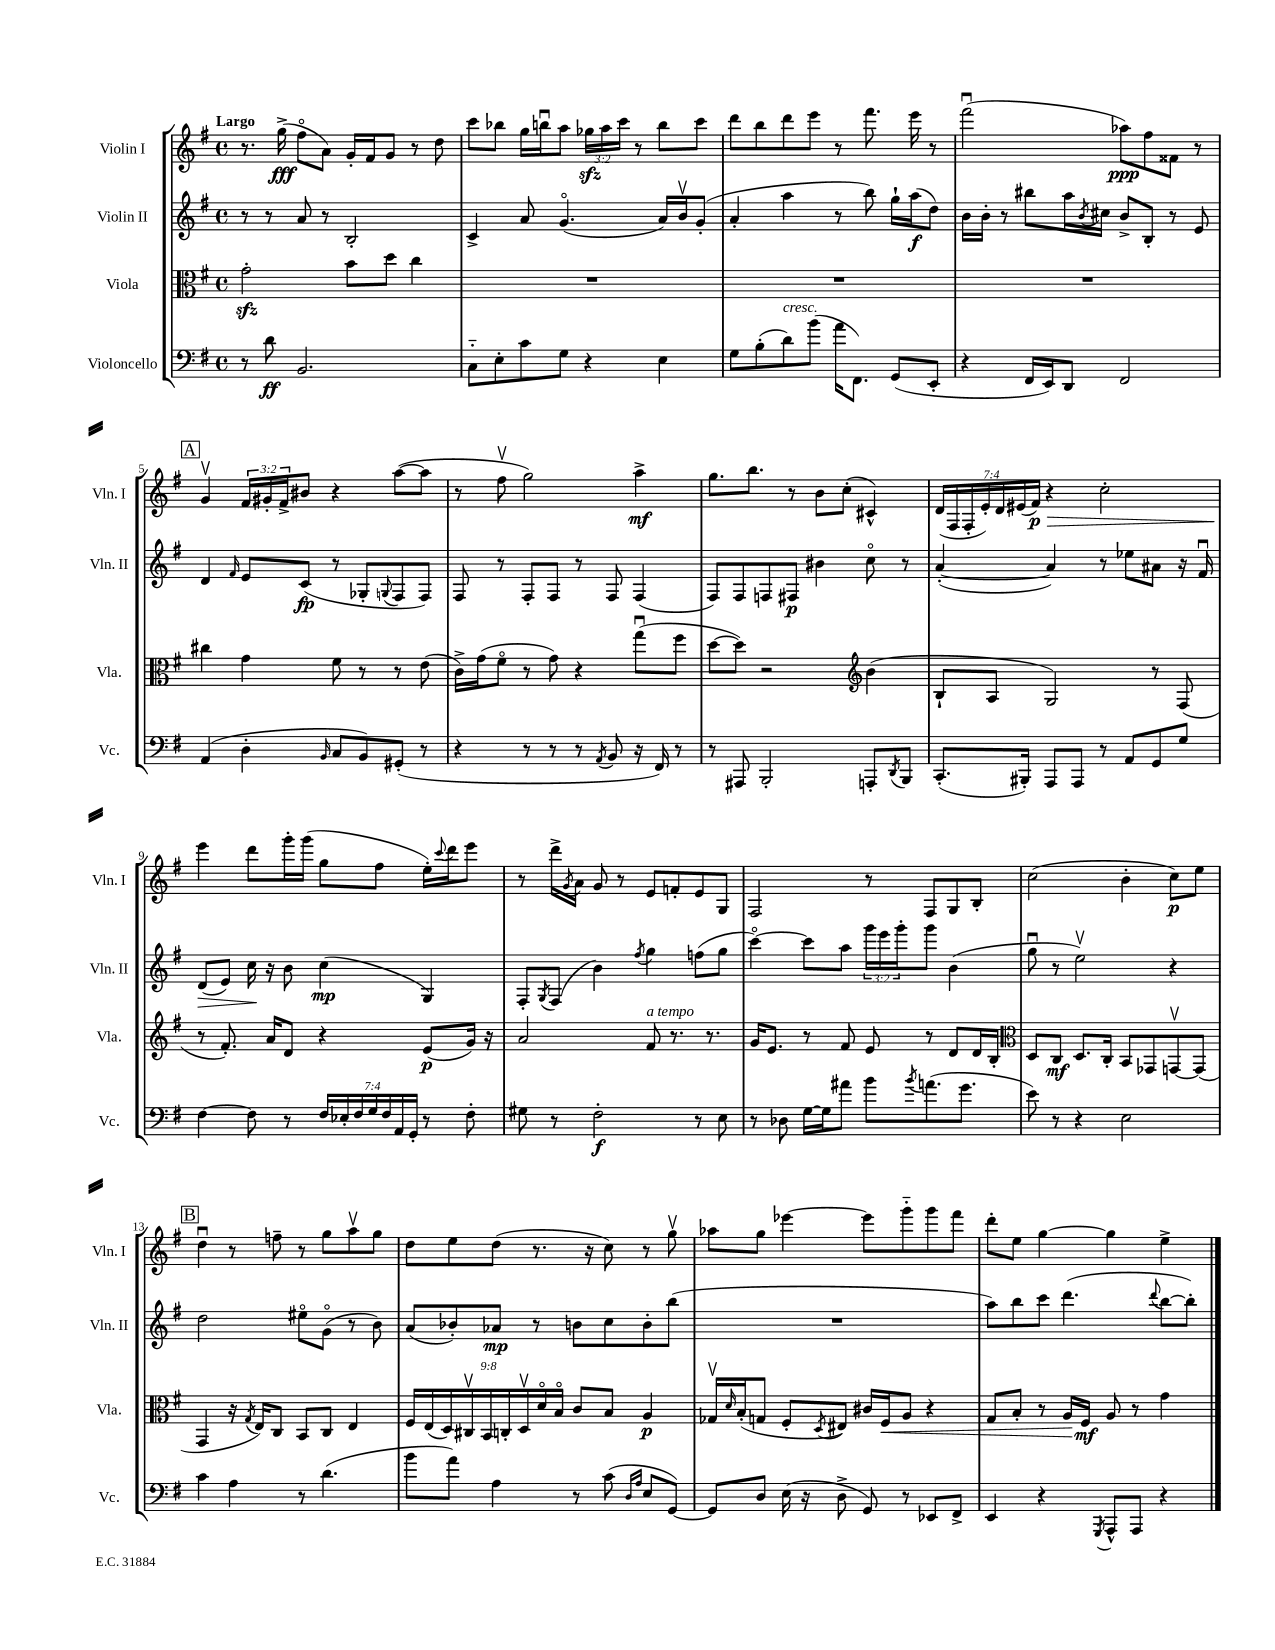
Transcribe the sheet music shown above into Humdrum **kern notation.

**kern	**kern	**kern	**kern
*staff4	*staff3	*staff2	*staff1
*clefF4	*clefC3	*clefG2	*clefG2
*k[f#]	*k[f#]	*k[f#]	*k[f#]
*M4/4	*M4/4	*M4/4	*M4/4
*met(c)	*met(c)	*met(c)	*met(c)
8r	2g'\	8r	8.r
8d\	.	8r	.
.	.	.	(16gg^\
2.BB/	.	8a/	8ff#o\L
.	.	8r	8a\J)
.	8b\L	2B'/	16g'/LL
.	.	.	16f#/J
.	8dd\J	.	8g/J
.	4cc\	.	8r
.	.	.	8dd\
=	=	=	=
8C'~\L	1r	4c^/	8ccc\L
8E'\	.	.	8bb-\J
8c\	.	8a/	16gg\LL
.	.	.	16bbu\J
8G\J	.	(4.go/	8aa\J
4r	.	.	24gg-\LL
.	.	.	24aa\
.	.	.	24ccc\JJ
.	.	.	8r
4E\	.	16a/LL)	8bb\L
.	.	16bv/J	.
.	.	(8g'/J	8ccc\J
=	=	=	=
8G\L	1r	4a'/	8ddd\L
(8B'\	.	.	8bb\
8d\)	.	4aa\	8ddd\
(8b\J	.	.	8eee\J
16a\LK	.	8r	8r
8.FF#\J)	.	.	.
.	.	8bb\)	8.fff#\
(8GG/L	.	16gg`\LL	.
.	.	(16aa\J	16eee\
8EE'/J	.	8dd\J)	8r
=	=	=	=
4r	1r	16b\LL	(2fff#u\
.	.	16b'\JJ	.
.	.	8r	.
16FF#/LL	.	8bb#\L	.
16EE/J)	.	.	.
8DD/J	.	16aa\L	.
.	.	8qb/	.
.	.	16cc#\JJ	.
2FF#/	.	8b^/L	8aa-\L)
.	.	8B'/J	8ff#\
.	.	8r	8f##\J
.	.	8e/	8r
=	=	=	=
(4AA/	4cc#\	4d/	4gv/
.	.	16qqf#/	.
4D'\	4g\	8e/L	24f#/LL
.	.	.	24g#'/
.	.	.	24f#^/J
.	.	(8c/J	8b#/J
16qqBB/	.	.	.
8C/L	8f#\	8r	4r
8BB/)	8r	8G-'/L	.
.	.	8qqG/	.
(8GG#'/J	8r	8F#/	([8aa\L
8r	(8e\	8F#/J)	8aa\]J
=	=	=	=
4r	16c^\LL)	8F#/	8r
.	(16g\J	.	.
.	8f#o\J	8r	8ff#v\
8r	8r	8F#'/L	2gg\)
8r	8g\)	8F#/J	.
8r	4r	8r	.
8qAA/	.	.	.
8BB/	.	8F#/	.
16r	(8ggu\L	(4F#/	4aa^\
16FF#/)	.	.	.
8r	8ff#\J	.	.
=	=	=	=
8r	[8dd\L	8F#/L)	8.gg\L
8AAA#/	8dd\]J)	8F#/	.
.	.	.	8.bb\J
2BBB'/	2r	8F/	.
.	.	8F#/J	8r
.	.	4b#\	8b\L
.	.	.	(8cc'\J
*	*clefG2	*	*
8AAA'/L	(4b\	8cco\	4c#^^/)
8qDD/	.	.	.
8BBB/J	.	8r	.
=	=	=	=
(8.CC'/L	8B`/L	([4a'/	(28d/LL
.	.	.	28F#/
.	.	.	28F#'/
.	.	.	28e'/)
.	8A/J	.	.
.	.	.	28d/
.	.	.	(28e#/
16BBB#'/Jk)	.	.	.
.	.	.	28f#/JJ)
8AAA/L	2G/)	4a/])	4r
8AAA/J	.	.	.
8r	.	8r	2cc'\
8AA/L	.	8ee-\L	.
8GG/	8r	8a#\J	.
8G/J	(8F#/	16r	.
.	.	16f#u/	.
=	=	=	=
[4F#\	8r	(8d/L	4eee\
.	8.f#'/)	8e/J)	.
8F#\]	.	16cc\	8ddd\L
.	16a/LK	16r	.
8r	8d/J	8b\	16ggg'\L
.	.	.	(16ggg\JJ
28F#/LL	4r	(4cc\	8gg\L
28E-'/	.	.	.
28F#/	.	.	.
28G/	.	.	.
.	.	.	8ff#\J
28F#/	.	.	.
28AA/	.	.	.
28GG'/JJ	.	.	.
8r	(8e/L	4G/)	16ee'\LL)
.	.	.	8qqccc/
.	.	.	16ddd\J
8F#'\	16g/Jk)	.	8eee\J
.	16r	.	.
=	=	=	=
8G#\	2a/	8F#'/L	8r
.	.	8qG/	.
8r	.	(8F#/J	16ddd^\LL
.	.	.	8qg/
.	.	.	16a\JJ
2F#'\	.	4b\)	8g/
.	.	.	8r
.	.	8qff#/	.
.	8f#/	4gg\	8e/L
.	8.r	.	8f'/
8r	.	(8ff\L	8e/
.	8.r	.	.
8E\	.	8gg\J	8G/J
=	=	=	=
8r	16g/LK	[4ccco\)	2F#/
.	8.e/J	.	.
8D-\	.	.	.
[16G\LL	8r	8ccc\]L	.
16G\]J	.	.	.
8a#\J	8f#/	8aa\J	.
8b\L	8e/	24ggg\LL	8r
.	.	24eee\	.
.	.	24ggg'\J	.
8qb/	.	.	.
(8.a\	8r	8ggg\J	8F#/L
.	8d/L	(4b\	8G/
8.g\J	.	.	.
.	16d/L	.	8B'/J
.	16B'/JJ	.	.
=	=	=	=
*	*clefC3	*	*
8e\)	8D/L	8ggu\	(2cc\
8r	8C/J	8r	.
4r	8.D/L	2eev\)	.
.	16C'/Jk	.	.
2E\	8BB/L	.	4b'\
.	8GG-/	.	.
.	[8GGv/	4r	8cc\L)
.	(8GG/]J	.	8ee\J
=	=	=	=
4c\	4GG/	2dd\	4ddu\
4A\	16r	.	8r
.	8qG/	.	.
.	16E/LK)	.	.
.	8C/J	.	8ff~\
8r	8BB/L	8ee#o\L	8r
(4.d\	8C/J	(8go\J	8gg\L
.	4E/	8r	8aav\
.	.	8b\)	8gg\J
=	=	=	=
8b\L	18F#/LL	(8a/L	8dd\L
.	(18E/	.	.
.	18D/)	.	.
8a\J)	.	8b-'/)	8ee\
.	18C#v/	.	.
.	18BB/	.	.
4A\	.	8a-/J	(8dd\J
.	18C'/	.	.
.	18Dv/	.	.
.	.	8r	8.r
.	18do/	.	.
.	18Bo/JJ	.	.
8r	8c/L	8b\L	.
.	.	.	16r
(8c\	8B/J	8cc\	8cc\)
16qqD/LL	.	.	.
16qqA/JJ	.	.	.
8E/L	4A/	8b'\	8r
[8GG/J)	.	(8bb\J	8ggv\
=	=	=	=
8GG/]L	16G-v/LL	1r	8aa-\L
.	16qqd/	.	.
.	(16B'/J	.	.
8D/J	8G/J	.	8gg\J
(16E\	8F#'/L	.	[4eee-\
16r	.	.	.
.	8qD/	.	.
8D^\	8E#/J)	.	.
8GG/)	16c#/LL	.	8eee-\]L
.	16F#/J	.	.
8r	8A/J	.	8ggg'~\
8EE-/L	4r	.	8ggg\
8FF#^/J	.	.	8fff#\J
=	=	=	=
4EE/	8G/L	8aa\L)	8ddd'\L
.	8B'/J	8bb\	8ee\J
4r	8r	8ccc\J	[4gg\
.	16A/LL	(4.ddd\	.
.	16F#/JJ	.	.
8qGGG/	.	.	.
8AAA^^/L	8A/	.	4gg\]
8AAA/J	8r	.	.
.	.	8qqddd/	.
4r	4g\	[8bb\L	4ee^\
.	.	8bb'\]J)	.
==	==	==	==
*-	*-	*-	*-
